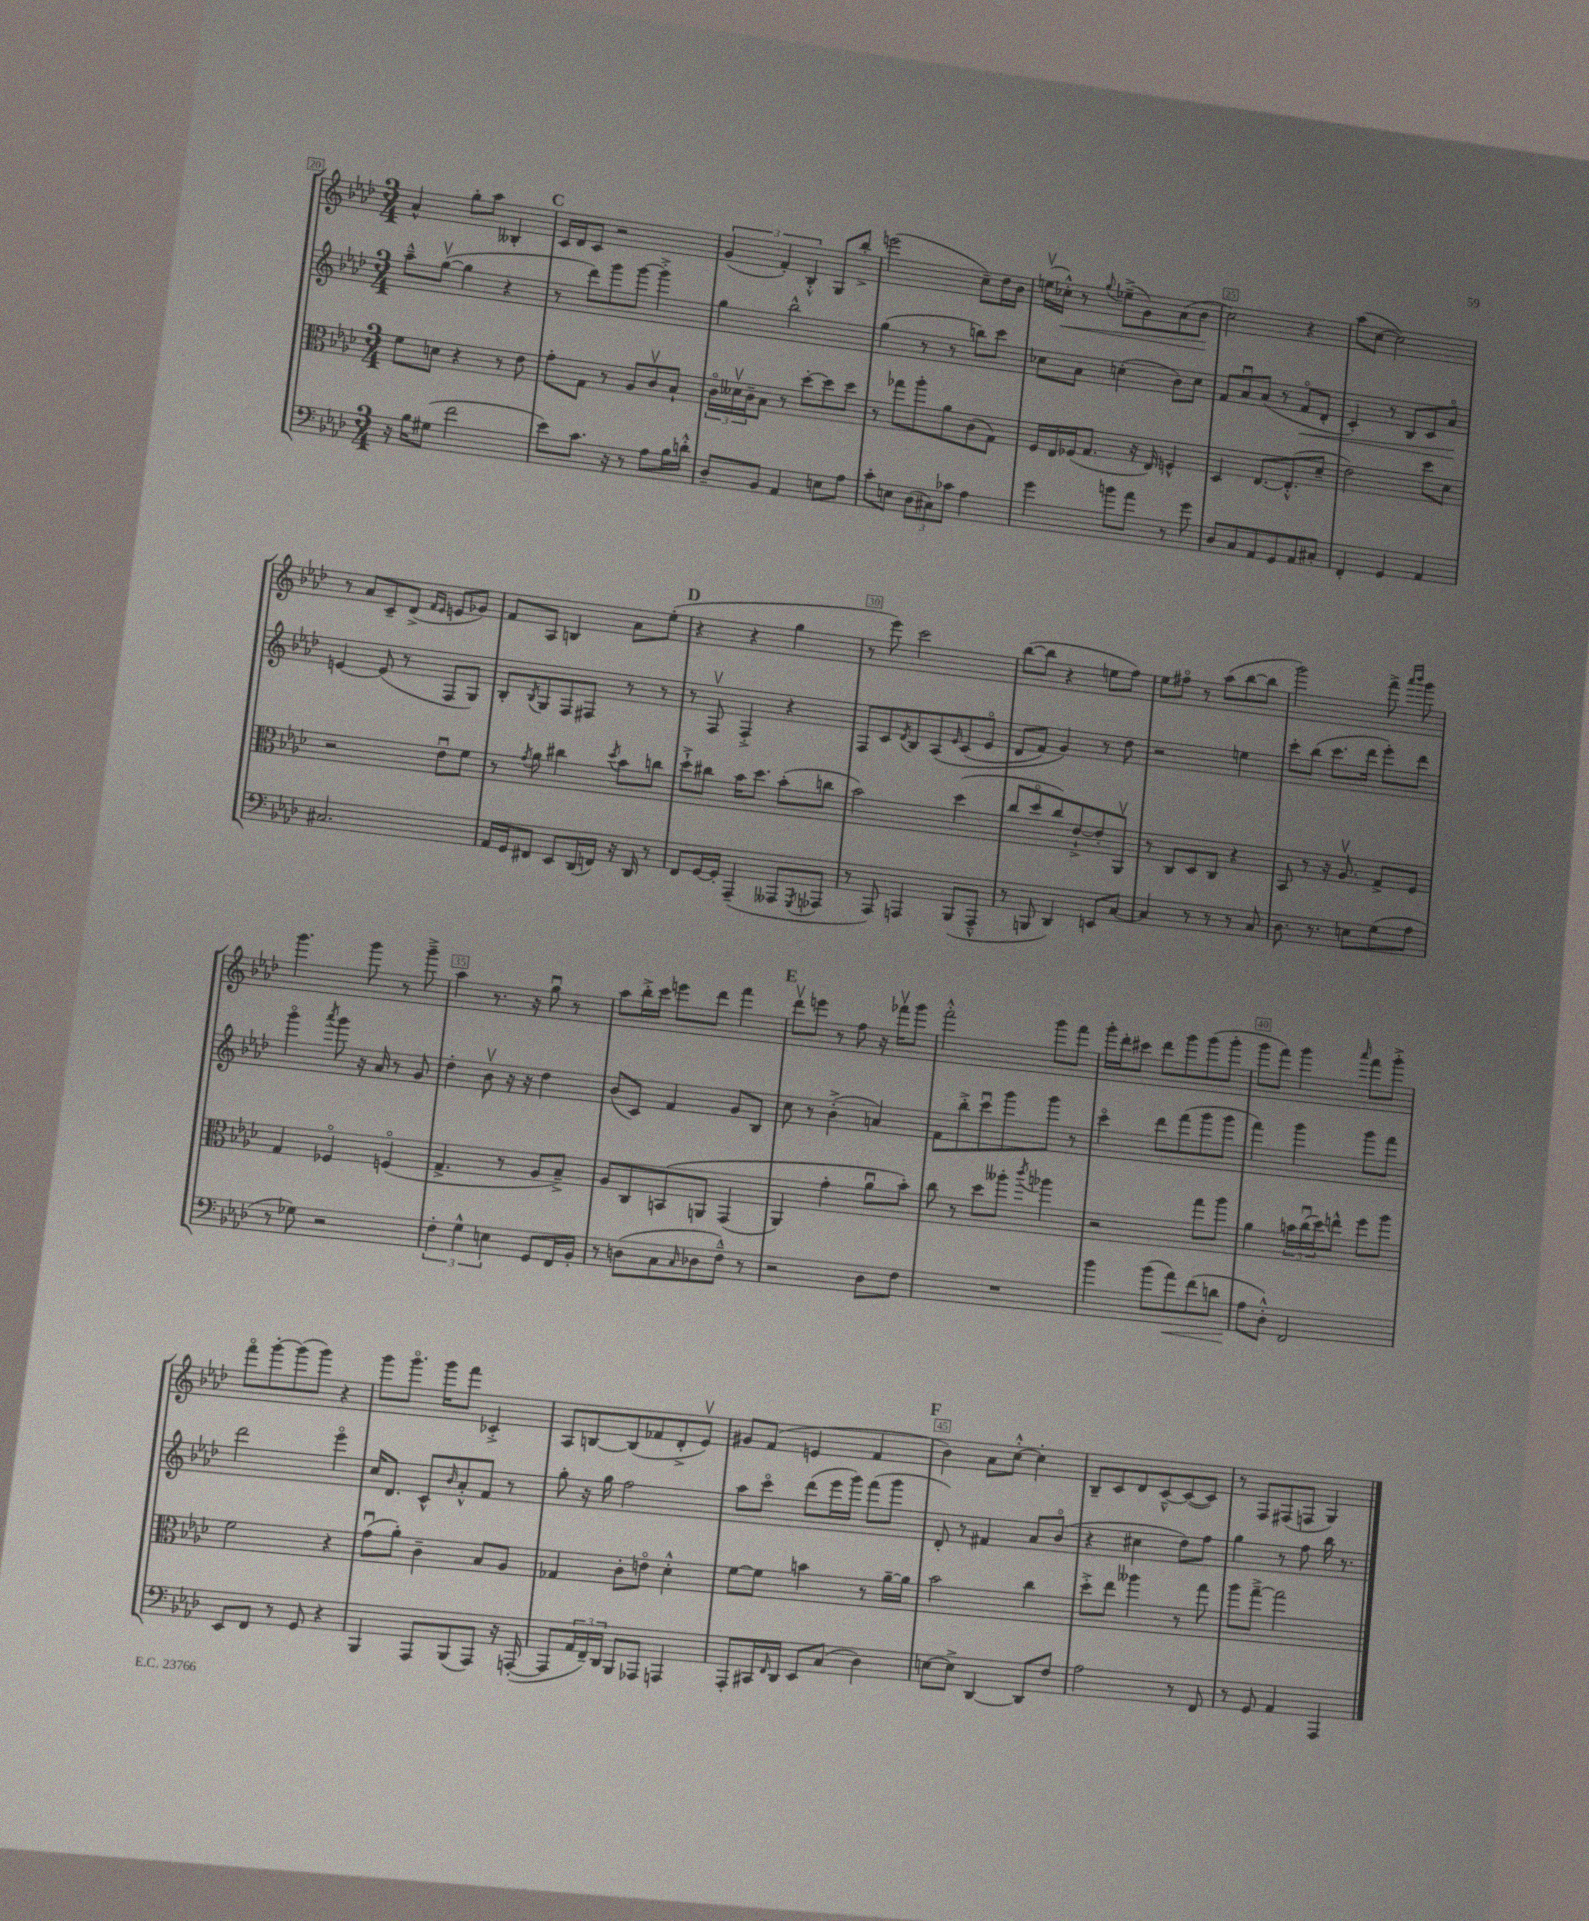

**kern	**dynam	**kern	**kern	**dynam	**kern	**dynam
*part4	*part4	*part3	*part2	*part2	*part1	*part1
*staff4	*staff4	*staff3	*staff2	*staff2	*staff1	*staff1
*clefF4	*	*clefC3	*clefG2	*	*clefG2	*
*k[b-e-a-d-]	*	*k[b-e-a-d-]	*k[b-e-a-d-]	*	*k[b-e-a-d-]	*
*M3/4	*	*M3/4	*M3/4	*	*M3/4	*
=20	=20	=20	=20	=20	=20	=20
16r	.	8f\L	8aa-~^^\L	.	4a-^^/	.
16B-\KL	.	.	.	.	.	.
(8G#X\J	.	8dn\J	([8ggv\J	.	.	.
2f\	.	4r	4gg\]	.	8gg'\L	.
.	.	.	.	.	8aa-\J	.
.	.	8r	4r	.	4B--X'/	.
.	.	8e-\	.	.	.	.
!!LO:REH:place=s1:t=C
=21	=21	=21	=21	=21	=21	=21
8e-\L)	.	8g'\L	8r	.	16c/LL	.
.	.	.	.	.	16d-/J	.
8.c\J	.	8G\J	8ddd-\L)	.	8c/J	.
.	.	8r	8ggg\	.	2r	.
16r	.	.	.	.	.	.
8r	.	8A-/L	[8ggg\J	.	.	.
8A-\L	.	8cv/	4ggg'^\]	.	.	.
16B-\L	.	8B-`/J	.	.	.	.
16dn'^^\JJ	.	.	.	.	.	.
=22	=22	=22	=22	=22	=22	=22
8D-~/L	.	24c\LL	4gg\	.	(6g/	.
.	.	24d--Xv\	.	.	.	.
.	.	24c~\J	.	.	.	.
8BB-/J	.	8B-\J	.	.	.	.
.	.	.	.	.	6f'/)	.
4AA-/	.	8r	2bb-^^\	.	.	.
.	.	.	.	.	6B-'^^/	.
.	.	[8dd-'\L	.	.	.	.
8En\L	.	8dd-\]	.	.	8G/L	.
8A-\J	.	8dd-\J	.	.	8bb-'^/J	.
=23	=23	=23	=23	=23	=23	=23
8c'\L	.	8r	(4gg\	.	(2eeen\	.
8En\J	.	8gg-X\L	.	.	.	.
(12D-\L	.	8aa-'\	8r	.	.	.
12C#X\)	.	.	.	.	.	.
.	.	8a-\	8r	.	.	.
12c-X\J	.	.	.	.	.	.
4A-\	.	(8c\	8bbn\L)	.	8cc~\L)	.
.	.	8G\J)	8ccc\J	.	16dd-\L	.
.	.	.	.	.	16b-\JJ	.
=24	=24	=24	=24	=24	=24	=24
4g\	.	16F/LL	8cc-X\L	.	(16eenv\LL	.
!	!	!	!	!	!	!LO:HP:b
.	.	16E-/	.	.	16cc-X'^^\JJ)	<
.	.	(16F-X/J	8a-\J	.	8r	.
.	.	8.G/J	.	.	.	.
.	.	.	.	.	8qqgg/	.
8bn\L	.	.	(4ccn'\	.	(8ee-X~^\L	.
8a-\J	.	16r	.	.	8g\)	.
.	.	16E-/)	.	.	.	.
8r	.	4Fn^^/	8b-\L)	.	(8a-\	.
8g\	.	.	8cc\J	.	8b-\J	.
.	.	.	.	.	.	[
=25	=25	=25	=25	=25	=25	=25
8D-/L	.	4D-/	8f/L	.	2cc\)	.
8C/	.	.	8a-u/	.	.	.
8AA-/	.	[8.E-/L	(8a-/J	.	.	.
8GG/	.	.	8r	.	.	.
.	.	(8.E-'^^/]	.	.	.	.
!	!	!	!	!LO:HP:b	!	!
8AA-/	.	.	8f/L	<	4r	.
8C#X'/J	.	8d-~/J	8d-'/J	.	.	.
=26	=26	=26	=26	=26	=26	=26
4FF'/	.	2e-\)	4c'/)	.	(8aa-\L	.
.	.	.	.	.	[8cc\J	.
4GG/	.	.	8r	.	2cc\])	.
.	.	.	8B-/L	.	.	.
4AA-/	.	8dd-\L	8c/	.	.	.
.	.	8d-\J	8a-/J	.	.	.
.	.	.	.	[	.	.
!!LO:LB:g=z
=27	=27	=27	=27	=27	=27	=27
2.C#X/	.	2r	[4en/	.	8r	.
.	.	.	.	.	8a-/L	.
.	.	.	(8e/]	.	8c~/	.
.	.	.	8r	.	(8d-^/J	.
.	.	.	.	.	16qqf/LL	.
.	.	.	.	.	16qqe-/JJ	.
.	.	8e-u\L	8F/L	.	8en/L	.
.	.	8f\J	8G/J)	.	8g-X/J)	.
=28	=28	=28	=28	=28	=28	=28
16AA-/LL	.	8r	8B-'/L	.	8f/L	.
16GG/J	.	.	.	.	.	.
.	.	8qg/	8qB-/	.	.	.
8FF#X/J	.	8a-\	8G/	.	8A-/J	.
8EE-/L	.	4cc#X\	8F/	.	4Bn/	.
(16DD-/L	.	.	8F#X/J	.	.	.
16FFn/JJ)	.	.	.	.	.	.
.	.	8qdd-/	.	.	.	.
16r	.	8b-\L	8r	.	8a-\L	.
16DD-/	.	.	.	.	.	.
8r	.	8ccn\J	8r	.	(8ee-'\J	.
!!LO:REH:place=s1:t=D
=29	=29	=29	=29	=29	=29	=29
8FF/L	.	8dd-`^\L	8r	.	4r	.
[16GG/L	.	8cc#X\J	8Fv/	.	.	.
16GG'/JJ]	.	.	.	.	.	.
(4AAA-~/	.	16b-\KL	4F'^/	.	4r	.
.	.	8.dd-\J	.	.	.	.
8AAA--X/L	.	(8b-'\L	4r	.	4gg\	.
8qGGG/	.	.	.	.	.	.
8AAA-X/J	.	8ccn\J	.	.	.	.
=30	=30	=30	=30	=30	=30	=30
8r	.	2b-\)	8F/L	.	8r	.
8AAA-/)	.	.	8c/	.	8eee-\)	.
.	.	.	8qd-/	.	.	.
4AAAn/	.	.	8B-/	.	2ccc\	.
.	.	.	(8A-/	.	.	.
.	.	.	16qqe-/	.	.	.
(8BBB-/L	.	(4dd-\	(8c/	.	.	.
8AAA~^^/J	.	.	8e-/J	.	.	.
=31	=31	=31	=31	=31	=31	=31
8r	.	8cc/L	8d-/L	.	([8bb-\L	.
8BBBn/	.	8dd-/	8f/J)	.	8bb-\J]	.
4DD-/)	.	8cc/)	4g/)	.	4r	.
.	.	[8e-`^/	.	.	.	.
8EEn/L	.	8e-'/]	8r	.	8een\L	.
[8C/J	.	8AA-v/J	8dd-\	.	8ff\J)	.
=32	=32	=32	=32	=32	=32	=32
4C/]	.	8r	2r	.	8ee-\L	.
.	.	8C/L	.	.	8ff#X\J	.
8r	.	8D-/	.	.	8r	.
8r	.	8C/J	.	.	(8aa-\L	.
8r	.	4r	4een\	.	[8bb-\	.
8C/	.	.	.	.	8bb-\J]	.
=33	=33	=33	=33	=33	=33	=33
8.D-\	.	8BB-/	8ccc'\L	.	2ggg\)	.
.	.	8r	(8bb-\J	.	.	.
8.r	.	.	.	.	.	.
.	.	16r	8.ccc\L	.	.	.
.	.	8.A-v/	.	.	.	.
8En\L	.	.	.	.	.	.
.	.	.	16ddd-\Jk	.	.	.
(8G\	.	8G^/L	8eee-'\L)	.	8fff^\	.
.	.	.	.	.	16qqaaa-/LL	.
.	.	.	.	.	16qqbbb-/JJ	.
8A-\J	.	8F/J	8ddd-\J	.	8ggg\	.
!!LO:LB:g=z
=34	=34	=34	=34	=34	=34	=34
8r	.	4G/	4ggg\	.	4.ggg\	.
8G-X\)	.	.	.	.	.	.
.	.	.	8qaaa-/	.	.	.
2r	.	4F-X/	8ggg\	.	.	.
.	.	.	16r	.	8ggg\	.
.	.	.	16a-/	.	.	.
.	.	(4Fn/	8r	.	8r	.
.	.	.	8g/	.	8ggg~^\	.
=35	=35	=35	=35	=35	=35	=35
6F'\	.	4.G^/	4dd-'\	.	4aa-\	.
6G^^\	.	.	.	.	.	.
.	.	.	8b-v\	.	8.r	.
6En\	.	.	.	.	.	.
.	.	8r	16r	.	.	.
.	.	.	16r	.	16r	.
8GG/L	.	8A-/L	4dd-\	.	8ggu\	.
16FF/L	.	8B-~^/J)	.	.	8r	.
16BB-'/JJ	.	.	.	.	.	.
=36	=36	=36	=36	=36	=36	=36
8r	.	8A-/L	(8b-/L	.	8aa-\L	.
(8Dn\L	.	8C/	8c/J)	.	16bb-'^\L	.
.	.	.	.	.	16ccc\JJ	.
8C\	.	(8BBn/	4f/	.	8eeen\L	.
16qqC/	.	.	.	.	.	.
8D-X\	.	8AAn/J	.	.	8ddd-\J	.
8F~^^\J)	.	(4GG/	8g/L	.	4fff\	.
8r	.	.	8B-/J	.	.	.
!!LO:REH:place=s1:t=E
=37	=37	=37	=37	=37	=37	=37
2r	.	4AA-/)	8cc\	.	8ddd-v\L	.
.	.	.	8r	.	8eeen\J	.
.	.	4g'\	(4b-'^\	.	8r	.
.	.	.	.	.	8ff\	.
8D-\L	.	8a-u\L	4an/)	.	16r	.
.	.	.	.	.	16fff-Xv\KL	.
8F\J	.	8b-'\J)	.	.	8ggg\J	.
=38	=38	=38	=38	=38	=38	=38
2.r	.	8cc\	8f\L	.	2fff'^^\	.
.	.	8r	8bb-'^\	.	.	.
.	.	8dd-\L	8cccu\	.	.	.
.	.	8aa--X'\J	8ggg\	.	.	.
.	.	8qccc/	.	.	.	.
.	.	4aa-X\	8ggg\J	.	8ggg\L	.
.	.	.	8r	.	8fff\J	.
=39	=39	=39	=39	=39	=39	=39
4b-\	.	2r	4ccc\	.	16ggg'\LL	.
.	.	.	.	.	16ddd-'\J	.
.	.	.	.	.	8ccc#X\J	.
(8b-\L	.	.	8ddd-\L	.	8ddd-\L	.
!	!LO:HP:b	!	!	!	!	!
8a-\)	<	.	(8fff\	.	8ggg\	.
(8f\	.	8gg\L	8ggg\	.	(8ggg\	.
8dn\J	.	8aa-\J	8ggg\J	.	8ggg'\J	.
=40	=40	=40	=40	=40	=40	=40
8A-\L	.	4a-\	4fff\)	.	8ggg\L	.
8D-'^^\J)	[	.	.	.	8fff\J)	.
2FF/	.	24bn\LL	4ggg\	.	4ggg\	.
.	.	(24ccu\	.	.	.	.
.	.	24dd-\J)	.	.	.	.
.	.	8een^^\J	.	.	.	.
.	.	.	.	.	16qqaaa-/	.
.	.	8ff\L	8ggg\L	.	8fff\L	.
.	.	8aa-\J	8fff\J	.	8ggg'^\J	.
!!LO:LB:g=z
=41	=41	=41	=41	=41	=41	=41
8EE-/L	.	2f\	2ddd-\	.	8fff\L	.
8FF/J	.	.	.	.	[8ggg'\	.
8r	.	.	.	.	(8ggg\]	.
8GG/	.	.	.	.	8ggg\J)	.
4r	.	4r	4eee-\	.	4r	.
=42	=42	=42	=42	=42	=42	=42
4BBB-/	.	(8gu\L	16cc/KL	.	8ggg\L	.
.	.	.	8.d-/J	.	.	.
.	.	8a-'\J)	.	.	8.ggg\J	.
8AAA-/L	.	4c~\	8c^^/L	.	.	.
.	.	.	.	.	16ggg\KL	.
.	.	.	16qqb-/	.	.	.
(8BBB-/	.	.	8a-'^^/	.	8fff\J	.
8AAA-/J)	.	8B-/L	8f/J	.	4c-X'^/	.
16r	.	8A-/J	8r	.	.	.
([16AAAn'/	.	.	.	.	.	.
=43	=43	=43	=43	=43	=43	=43
8AAA/L]	.	4G-X/	8gg'\	.	8A-/L	.
24AA-/L	.	.	16r	.	[8Bn/	.
24FF~/)	.	.	.	.	.	.
.	.	.	16gg\	.	.	.
24DD-/JJ	.	.	.	.	.	.
8BBB-/L	.	8c'\L	2ff\	.	(8B/]	.
8AAA-X/J	.	8en\J	.	.	8f-X/	.
4AAAn/	.	4d-'^^\	.	.	8d-'^/	.
.	.	.	.	.	8e-v/J)	.
=44	=44	=44	=44	=44	=44	=44
8AAA-'/L	.	[8f\L	8aa-\L	.	8g#X/L	.
16CC#X/L	.	8f\J]	8ccc\J	.	(8f/J	.
16qqFF/	.	.	.	.	.	.
16DD-/JJ	.	.	.	.	.	.
8EE-/L	.	4bn\	(8ddd-\L	.	4en/	.
(8C/J	.	.	16eee-\L	.	.	.
.	.	.	16ggg\JJ)	.	.	.
4D-\)	.	8r	(8fff\L	.	4f/	.
.	.	[16a-~\LL	8ggg\J	.	.	.
.	.	16a-\JJ]	.	.	.	.
!!LO:REH:place=s1:t=F
=45	=45	=45	=45	=45	=45	=45
[8En\L	.	2b-\	8d-'/)	.	4b-\)	.
8E^\J]	.	.	8r	.	.	.
[4DD-/	.	.	4f#X/	.	8a-\L	.
.	.	.	.	.	[8cc'^^\J	.
8DD-/L]	.	4cc\	8a-/L	.	4cc'\]	.
8F/J	.	.	(8b-/J	.	.	.
=46	=46	=46	=46	=46	=46	=46
2A-\	.	8dd-'^\L	4r	.	8B-~/L	.
.	.	8ee-\J	.	.	8c/	.
.	.	4aa--X\	4cc#X\	.	8d-/	.
.	.	.	.	.	[8c~^^/	.
8r	.	8r	8dd-\L)	.	(8c/_	.
8FF/	.	8gg\	8ff\J	.	8c/J])	.
=47	=47	=47	=47	=47	=47	=47
8r	.	8aa-\L	4gg\	.	8r	.
8GG/	.	[8gg~^\J	.	.	8F/L	.
4AA-/	.	2gg\]	8r	.	(8F#X/	.
.	.	.	8ff\	.	8Fn/J	.
4AAA-/	.	.	16bb-\	.	4G/)	.
.	.	.	8.r	.	.	.
==	==	==	==	==	==	==
*-	*-	*-	*-	*-	*-	*-
